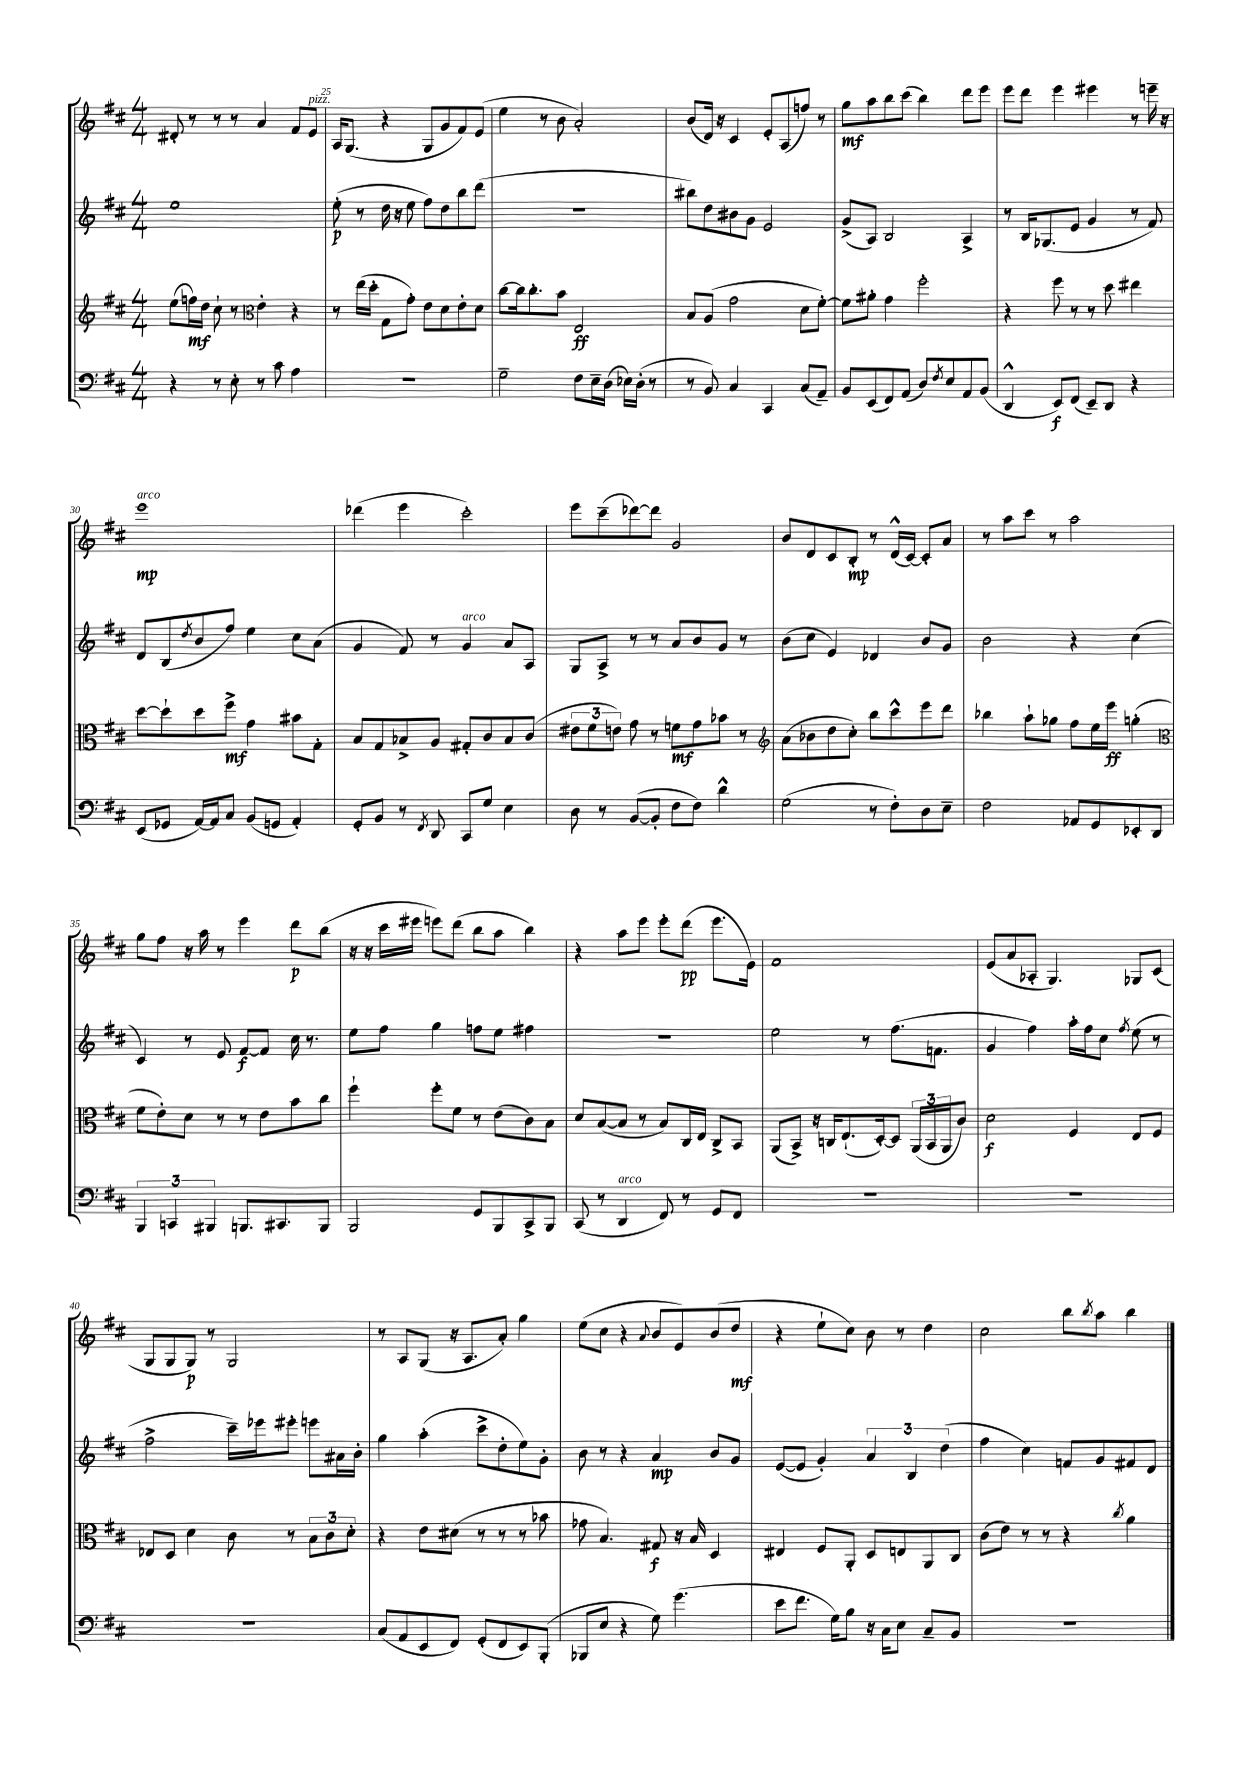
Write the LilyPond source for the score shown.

<<
\new StaffGroup <<
\new Staff = "s0" {
    \clef treble \key d \major \numericTimeSignature \time 4/4
    dis'8-. r8 r8 r8 a'4 fis'8 e'8^\markup { \italic "pizz." } |
    a16 g8.( r4 g8 g'8 fis'8) e'8( |
    e''4 r8 b'8 a'2-.) |
    b'8( d'16) r16 cis'4 e'8-. a8( f''8) r8 |
    g''8\mf a''8 b''8 cis'''8( b''4) d'''8 e'''8 |
    e'''8 d'''8 e'''4 eis'''4 r8 e'''16-- r16 |
    e'''1\mp^\markup { \italic "arco" } |
    des'''4( e'''4 cis'''2-.) |
    e'''8 cis'''8--( des'''8~) des'''8 g'2 |
    b'8 d'8 cis'8 b8-.\mp r8 d'16-^( cis'16~) cis'8-. a'8 |
    r8 a''8 cis'''8 r8 a''2 |
    g''8 fis''8 r16 a''16 r8 e'''4 d'''8\p b''8( |
    r16 r16 cis'''16 eis'''16 e'''8) d'''8( b''8 a''8 b''4) |
    r4 a''8 e'''8 e'''8-. d'''8\pp( e'''8. e'16) |
    fis'1 |
    e'8( a'8 aes8-. g4.) ges8 cis'8( |
    g8 g8 g8\p) r8 g2 |
    r8 a8 g8( r16 a8. a'8-.) g''4 |
    e''8( cis''8 r4 \appoggiatura { a'8 } b'8 e'8) b'8( d''8\mf |
    r4 e''8-! cis''8) b'8 r8 d''4 |
    cis''2 b''8 \acciaccatura { b''8 } a''8 b''4 \bar "|." |
}
\new Staff = "s1" {
    \clef treble \key d \major \numericTimeSignature \time 4/4
    e''1 |
    e''8-.\p( r8 d''16 r16 e''8 fis''8) d''8 b''8 d'''8( |
    R1 |
    bis''8) d''8 bis'8 g'8 e'2 |
    g'8->( a8) b2 a4-> |
    r8 b16 ges8.( e'8 g'4 r8 fis'8) |
    d'8 b8( \acciaccatura { d''8 } b'8 fis''8) e''4 cis''8 a'8( |
    g'4 fis'8) r8 g'4^\markup { \italic "arco" } a'8 a8 |
    g8 a8-> r8 r8 a'8 b'8 g'8 r8 |
    b'8( cis''8 e'4) des'4 b'8 g'8 |
    b'2 r4 cis''4( |
    cis'4) r8 e'8 fis'8~\f fis'8 cis''16 r8. |
    e''8 fis''8 g''4 f''8 e''8 fis''4 |
    R1 |
    e''2 r8 fis''8.( f'8. |
    g'4 fis''4) a''16-. fis''16 cis''8 \acciaccatura { fis''8 } e''8( r8 |
    fis''2-> cis'''16--) ees'''16 eis'''8-. e'''8 ais'16 b'16-. |
    g''4 a''4-.( cis'''8-> d''8-. e''8) g'8-. |
    b'8 r8 r4 a'4\mp b'8 g'8 |
    e'8~( e'8 g'4-.) \tuplet 3/2 { a'4 b4 d''4( } |
    fis''4 cis''4) f'8 g'8 fis'8 d'8 \bar "|." |
}
\new Staff = "s2" {
    \clef treble \key d \major \numericTimeSignature \time 4/4
    e''8( f''16\mf) d''16 cis''8-! r8 \clef alto e'4-. r4 |
    r8 e''16( d''16-. g8 g'8-.) e'8 d'8 e'8-. d'8 |
    cis''8~ cis''16 cis''8.-. b'8 e2\ff |
    b8 a8( g'2 d'8 fis'8~-.) |
    fis'8 ais'8-. g'4 fis''2-. |
    r4 fis''8 r8 r8 d''8 eis''4 |
    d''8~ d''8-! d''8 fis''8->\mf g'4 bis'8 g8-. |
    b8 g8 bes8-> a8 gis8-. cis'8 bes8 cis'8( |
    \tuplet 3/2 { eis'8 fis'8 e'8) } g'8 r8 f'8\mf g'8 bes'8 r8 |
    \clef treble a'8( bes'8 d''8 cis''8-.) b''8 cis'''8-^ e'''8 d'''8 |
    bes''4 a''8-! ges''8 fis''8 e''16 e'''16\ff g''4-.( |
    \clef alto fis'8 e'8-.) d'8 r8 r8 e'8 b'8 cis''8 |
    fis''4-! fis''8-. fis'8 r8 e'8( cis'8) b8 |
    d'8 b8~( b8 r8 b8) cis16 e16 cis8-> b,8 |
    a,8( b,8->) r16 c16 e8.-!( d16~-.) d8 \tuplet 3/2 { a,16( b,16 a,16 } cis'8) |
    d'2\f fis4 e8 fis8 |
    ees8 d8 d'4 cis'8 r8 \tuplet 3/2 { b8 cis'8 d'8-. } |
    r4 e'8 dis'8( r8 r8 r8 bes'8 |
    ges'8 b4.) gis8\f r16 b16 d4 |
    eis4 fis8 a,8-. d8 e8 a,8 cis8 |
    cis'8( e'8) r8 r8 r4 \acciaccatura { cis''8 } a'4 \bar "|." |
}
\new Staff = "s3" {
    \clef bass \key d \major \numericTimeSignature \time 4/4
    r4 r8 e8-. r8 cis'8 a4 |
    R1 |
    g2-- fis8 e16-- d16( ees16) d16-.( r8 |
    r8 b,8) cis4 cis,4 cis8( a,8--) |
    b,8 e,8( fis,8) a,8( d8) \acciaccatura { fis8 } e8 a,8 b,8( |
    d,4-^ e,8\f) fis,8( e,8--) d,8 r4 |
    e,8( ges,8 a,16~) a,16 cis8 b,8( g,8 a,4-.) |
    g,8-. b,8 r8 \acciaccatura { fis,8 } d,8 cis,8 g8 e4 |
    d8 r8 b,8~( b,8-. fis8 fis8) d'4-^ |
    g2( r8 fis8-.) d8 e8-- |
    fis2 aes,8 g,8 ees,8-. d,8 |
    \tuplet 3/2 { b,,4 c,4 bis,,4 } b,,8. cis,8. b,,8 |
    b,,2 g,8 b,,8 cis,8-> b,,8 |
    cis,8( r8 d,4^\markup { \italic "arco" } fis,8) r8 g,8 fis,8 |
    R1 |
    R1 |
    R1 |
    cis8( a,8 e,8 fis,8) g,8-.( fis,8 e,8) b,,8-.( |
    bes,,8 e8 r4 g8) g'4.( |
    e'8 fis'8. g16) b8 r16 cis16 e8 cis8-- b,8 |
    R1 \bar "|." |
}
>>
>>
\layout { \context { \Score currentBarNumber = #24 \override BarNumber.break-visibility = ##(#f #t #t) barNumberVisibility = #(every-nth-bar-number-visible 5) } }
